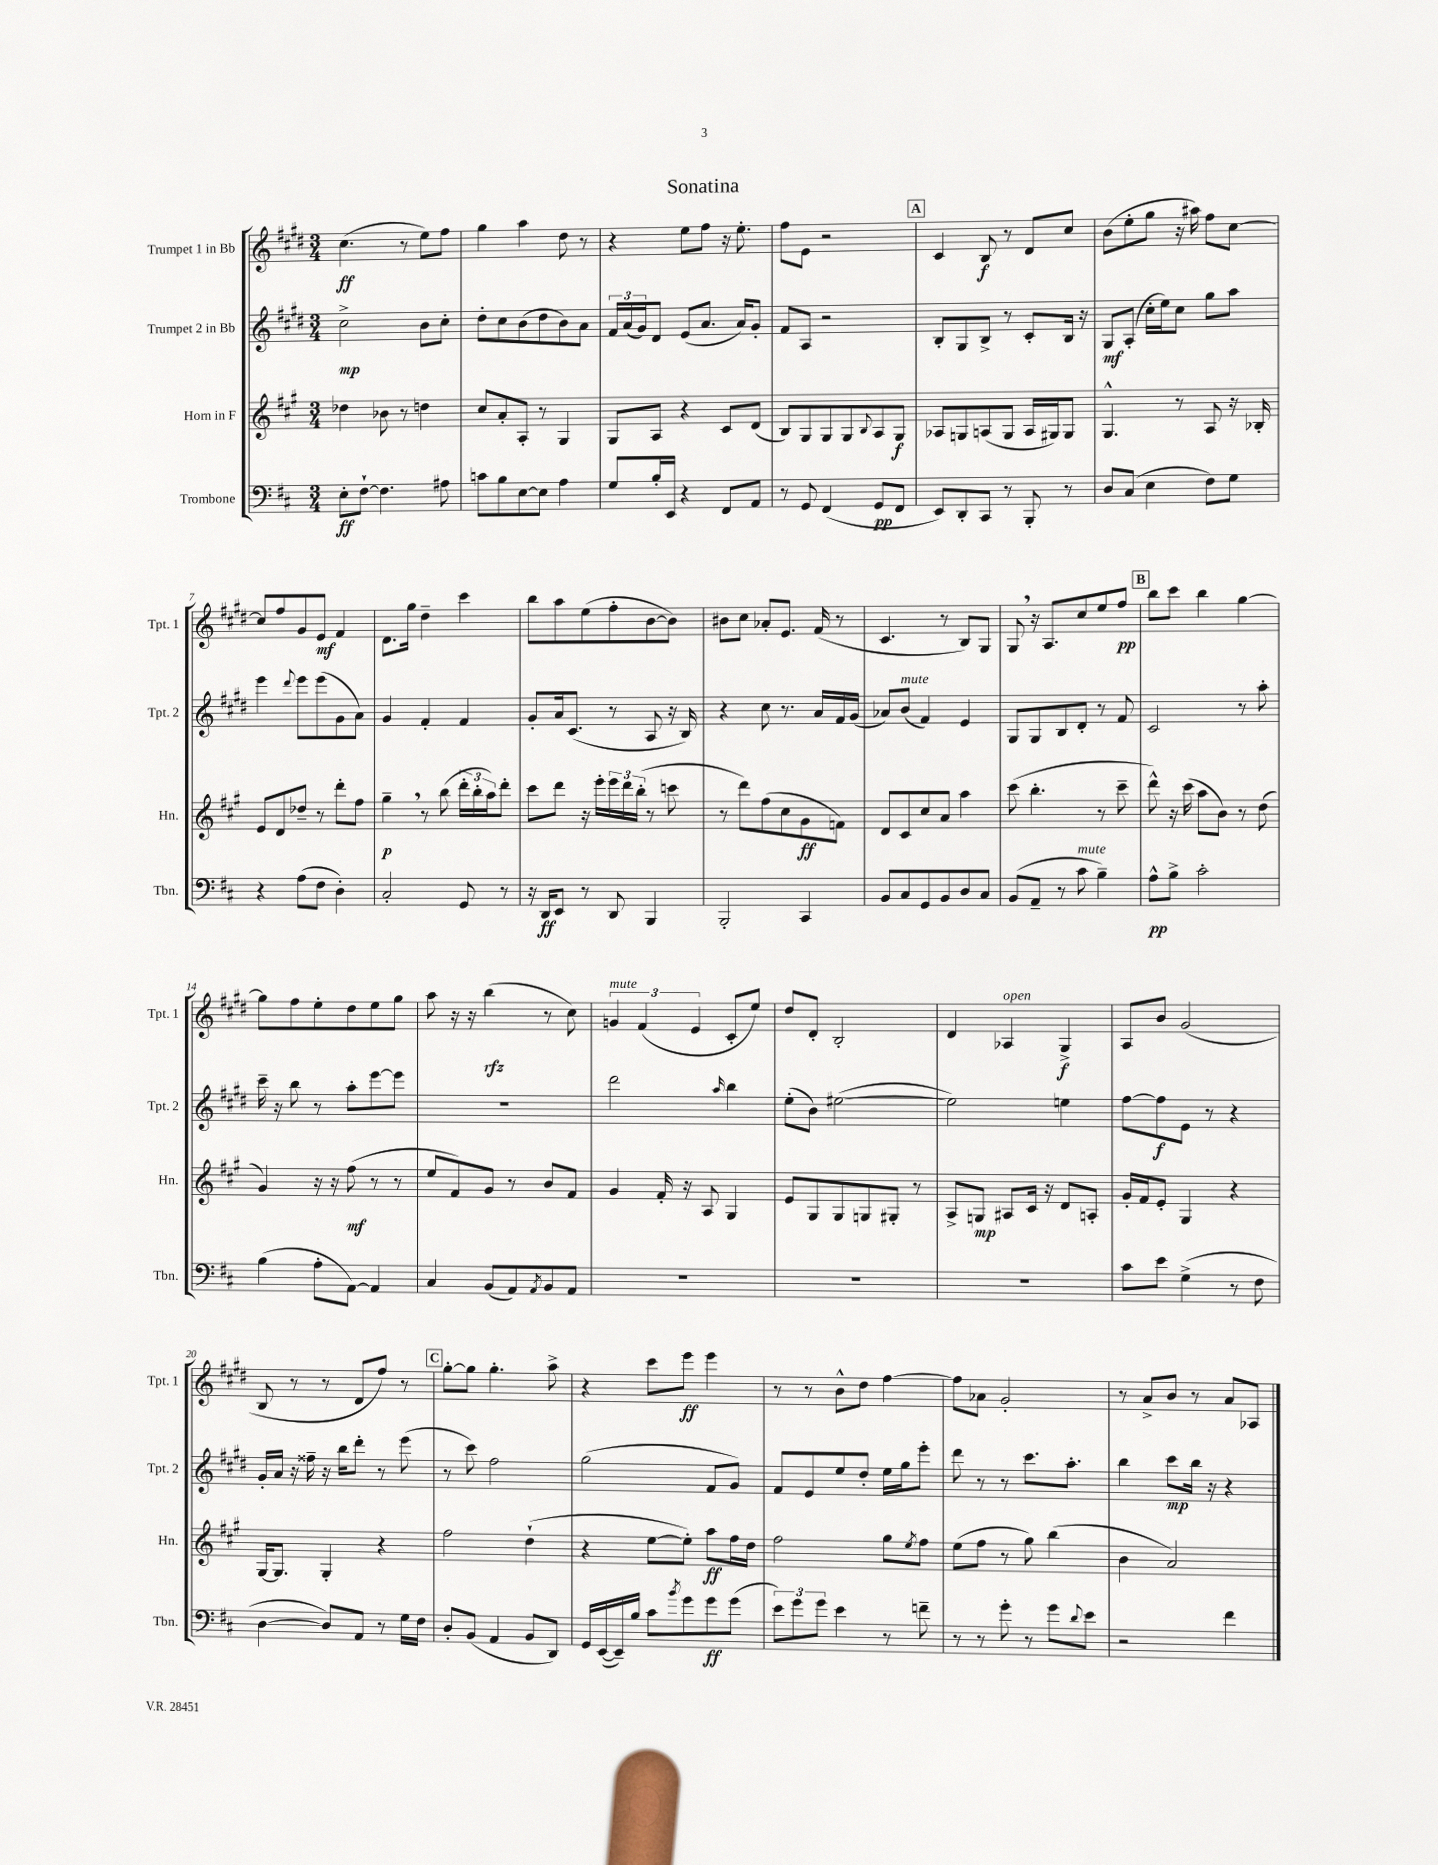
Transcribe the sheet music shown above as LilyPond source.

\header { title = "Sonatina" }
<<
\new StaffGroup <<
\new Staff = "s0" \with { instrumentName = "Trumpet 1 in Bb" shortInstrumentName = "Tpt. 1" } {
    \clef treble \key e \major \numericTimeSignature \time 3/4
    cis''4.\ff( r8 e''8) fis''8 |
    gis''4 a''4 dis''8 r8 |
    r4 e''8 fis''8 r16 e''8.-. |
    fis''8 e'8 r2 |
    \mark \markup { \box "A" } cis'4 b8\f r8 dis'8 cis''8 |
    b'8( e''8-. gis''8 r16 ais''16) fis''8 cis''8~ |
    cis''8 fis''8 gis'8 e'8\mf fis'4 |
    dis'8. gis''16 dis''4-- cis'''4 |
    b''8 a''8 e''8( fis''8-. b'8~ b'8) |
    bis'8 cis''8 aes'8-. e'8. fis'16( r8 |
    cis'4. r8 b8) gis8 |
    gis8 \breathe r16 a8. cis''8 e''8 fis''8\pp |
    \mark \markup { \box "B" } b''8 cis'''8 b''4 gis''4~ |
    gis''8 fis''8 e''8-. dis''8 e''8 gis''8 |
    a''8 r16 r16 b''4\rfz( r8 cis''8) |
    \tuplet 3/2 { g'4^\markup { \italic "mute" } fis'4( e'4 } cis'8-. e''8) |
    dis''8 dis'8-. b2-. |
    dis'4 aes4^\markup { \italic "open" } gis4->\f |
    a8 b'8 gis'2( |
    b8 r8 r8 dis'8 fis''8) r8 |
    \mark \markup { \box "C" } gis''8~-. gis''8 gis''4.-. a''8-> |
    r4 cis'''8 e'''8\ff e'''4 |
    r8 r8 b'8-^ dis''8 fis''4~ |
    fis''8 aes'8 gis'2-. |
    r8 a'8-> b'8 r8 a'8 aes8 \bar "|." |
}
\new Staff = "s1" \with { instrumentName = "Trumpet 2 in Bb" shortInstrumentName = "Tpt. 2" } {
    \clef treble \key e \major \numericTimeSignature \time 3/4
    cis''2->\mp b'8 cis''8-. |
    dis''8-. cis''8 b'8( dis''8 b'8) a'8 |
    \tuplet 3/2 { fis'16 a'16( gis'16) } dis'8 e'8( a'8. a'16) gis'8-. |
    fis'8 a8 r2 |
    \mark \markup { \box "A" } b8-. gis8 b8-> r8 cis'8-. b16 r16 |
    gis8\mf a8-.( cis''16-. e''16) cis''8 gis''8 a''8 |
    e'''4 \appoggiatura { dis'''8 } e'''8 e'''8( gis'8 a'8) |
    gis'4 fis'4-. fis'4 |
    gis'8-. a'16 cis'8.( r8 a8 r16 b16) |
    r4 cis''8 r8. a'16 fis'16 gis'16( |
    aes'8) b'8^\markup { \italic "mute" }( fis'4) e'4 |
    gis8 gis8 b8 dis'8-. r8 fis'8 |
    \mark \markup { \box "B" } cis'2 r8 a''8-. |
    cis'''16-- r16 b''8 r8 a''8-. e'''8~ e'''8 |
    R2. |
    dis'''2 \grace { a''16 } b''4 |
    e''8-.( b'8) eis''2~( |
    eis''2) e''4 |
    fis''8~ fis''8\f e'8 r8 r4 |
    gis'16-. a'16 r16 fisis''16-- r16 b''16 dis'''8-. r8 e'''8( |
    \mark \markup { \box "C" } r8 cis'''8) fis''2 |
    gis''2( fis'8 gis'8) |
    fis'8 e'8 e''8 dis''8-. e''16 gis''16 e'''8-. |
    dis'''8 r8 r8 cis'''8. a''8.-. |
    b''4 cis'''8\mp b''16 r16 r4 \bar "|." |
}
\new Staff = "s2" \with { instrumentName = "Horn in F" shortInstrumentName = "Hn." } {
    \clef treble \key a \major \numericTimeSignature \time 3/4
    des''4 bes'8 r8 d''4 |
    cis''8 a'8-. a8-. r8 gis4 |
    gis8 a8 r4 cis'8 d'8( |
    b8) gis8 gis8 gis8 \appoggiatura { b8 } a8 gis8\f |
    \mark \markup { \box "A" } aes8 g8 a8( g8 a16 gis16) gis8 |
    gis4.-^ r8 a8 r16 bes16-. |
    e'8 d'8 des''8-- r8 d'''8-. fis''8 |
    gis''4--\p \breathe r8 b''8( \tuplet 3/2 { d'''16-. b''16-. a''16) } d'''8-. |
    cis'''8 d'''8 r16 e'''16-. \tuplet 3/2 { e'''16 d'''16 b''16-.( } r8 c'''8 |
    r8 d'''8) fis''8( cis''8 gis'8\ff f'8) |
    d'8 cis'8 cis''8 a'8 a''4 |
    cis'''8( b''4.-. r8 cis'''8-- |
    \mark \markup { \box "B" } d'''8-^) r16 cis'''16( a''8 b'8) r8 d''8( |
    gis'4) r16 r16 fis''8\mf( r8 r8 |
    e''8 fis'8) gis'8 r8 b'8 fis'8 |
    gis'4 fis'16-. r16 a8 gis4 |
    e'8 gis8 gis8 g8 gis8-. r8 |
    a8-> g8\mp ais8 cis'16 r16 d'8 a8-. |
    gis'16-. fis'16 e'8-. gis4 r4 |
    gis16~ gis8. gis4-. r4 |
    \mark \markup { \box "C" } fis''2 d''4-!( |
    r4 e''8~ e''8-.) a''8\ff fis''16 d''16 |
    fis''2 gis''8 \acciaccatura { e''8 } fis''8 |
    e''8( fis''8 r8 gis''8) b''4( |
    b'4 a'2) \bar "|." |
}
\new Staff = "s3" \with { instrumentName = "Trombone" shortInstrumentName = "Tbn." } {
    \clef bass \key d \major \numericTimeSignature \time 3/4
    e8-.\ff fis8~-! fis4. ais8 |
    c'8 b8 e8~ e8 a4 |
    g8 b16-. e,16 r4 fis,8 a,8 |
    r8 g,8 fis,4( g,8\pp fis,8 |
    \mark \markup { \box "A" } e,8) d,8-. cis,8 r8 b,,8-. r8 |
    d8 cis8( e4 fis8) g8 |
    r4 a8( fis8 d4-.) |
    cis2-. g,8 r8 |
    r16 d,16\ff e,8 r8 d,8 b,,4 |
    b,,2-. cis,4 |
    b,8 cis8 g,8 b,8 d8 cis8 |
    b,8( a,8-- r8 cis'8^\markup { \italic "mute" } b4--) |
    \mark \markup { \box "B" } a8-^\pp b8-> cis'2-. |
    b4( a8-. a,8~) a,4 |
    cis4 b,8( a,8) \acciaccatura { a,8 } b,8 a,8 |
    R2. |
    R2. |
    R2. |
    cis'8 e'8 g4->( r8 fis8 |
    d4~ d8) a,8 r8 g16 fis16 |
    \mark \markup { \box "C" } d8-. b,8( a,4 b,8 d,8) |
    g,16 e,16~( e,16--) b16 cis'8 \acciaccatura { b'8 } g'8 g'8\ff g'8( |
    \tuplet 3/2 { e'8) g'8 g'8 } e'4 r8 f'8-- |
    r8 r8 g'8-. r8 g'8 \appoggiatura { d'8 } e'8 |
    r2 fis'4 \bar "|." |
}
>>
>>
